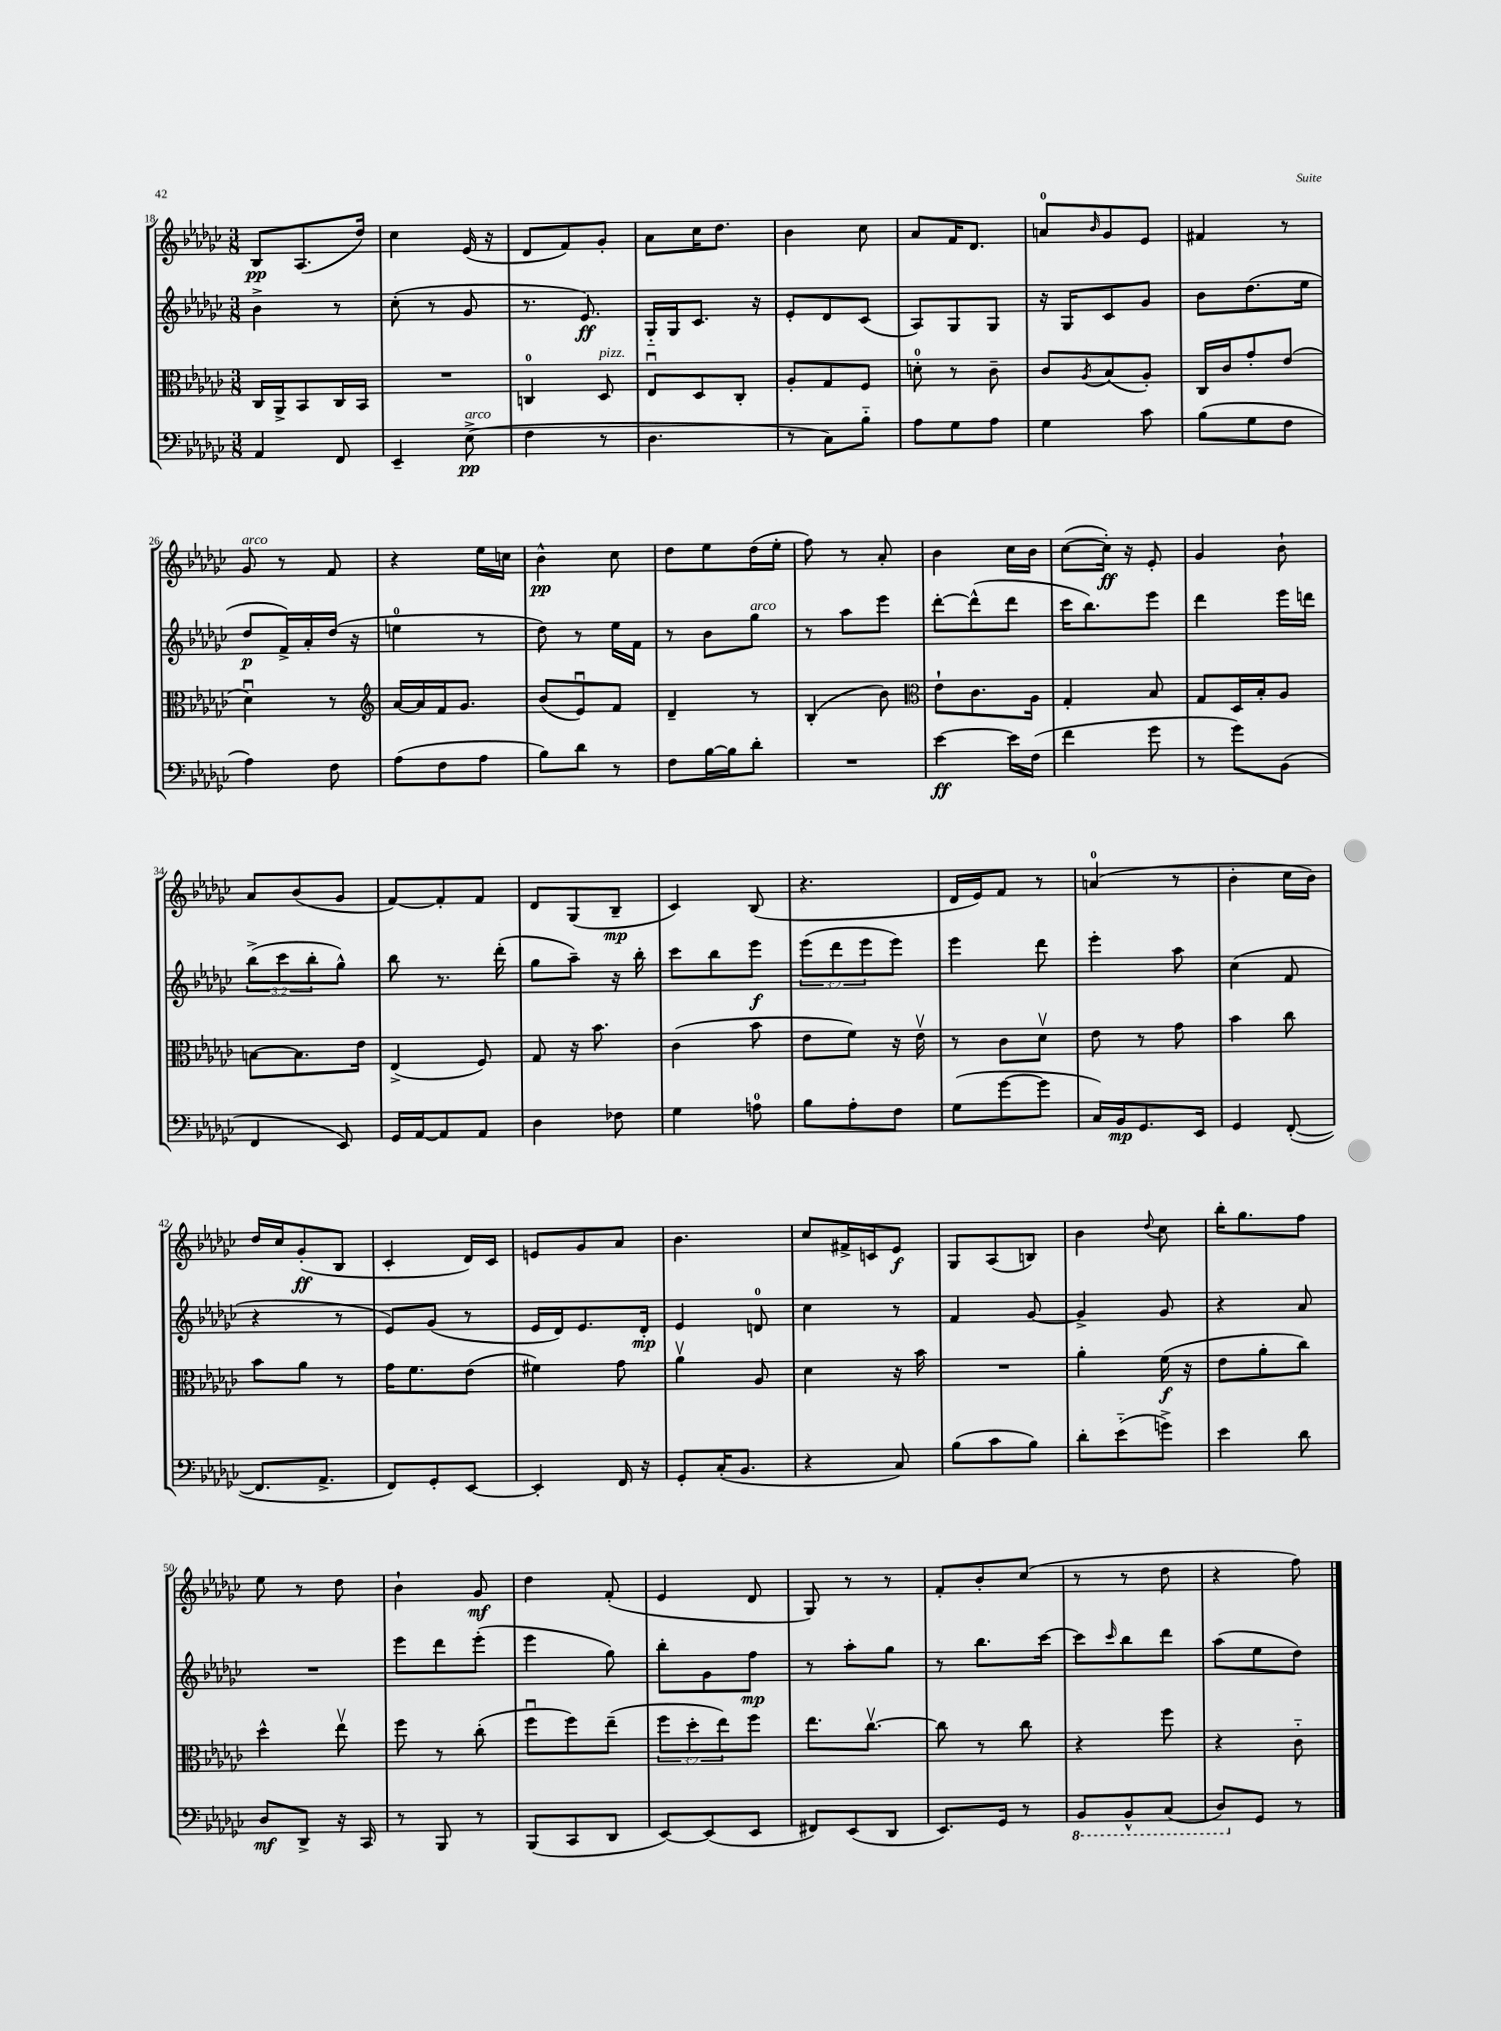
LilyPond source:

<<
\new StaffGroup <<
\new Staff = "s0" {
    \clef treble \key ges \major \numericTimeSignature \time 3/8
    bes8\pp aes8.( des''16) |
    ces''4 ees'16( r16 |
    des'8 f'8) ges'8-. |
    aes'8 ces''16 des''8. |
    bes'4 ces''8 |
    aes'8 f'16 des'8. |
    a'8-0 \grace { bes'16 } ges'8 ees'8 |
    fis'4 r8 |
    ges'8^\markup { \italic "arco" } r8 f'8 |
    r4 ees''16 c''16 |
    bes'4-^\pp ces''8 |
    des''8 ees''8 des''16( ees''16-. |
    f''8) r8 aes'8-. |
    bes'4 ces''16 bes'16 |
    ces''8~( ces''16-.\ff) r16 ees'8-. |
    ges'4 bes'8-! |
    aes'8 bes'8( ges'8 |
    f'8~) f'8-. f'8 |
    des'8 ges8( bes8--\mp |
    ces'4) bes8( |
    r4. |
    des'16 ees'16) f'8 r8 |
    a'4-0( r8 |
    bes'4-. ces''16 bes'16) |
    des''16 ces''16 ges'8-.\ff( bes8 |
    ces'4-. des'16) ces'16 |
    e'8 ges'8 aes'8 |
    bes'4. |
    ces''8 fis'16-> c'16 ees'8\f |
    ges8 aes8( b8) |
    bes'4 \appoggiatura { des''8 } ces''8 |
    bes''16-. ges''8. f''8 |
    ees''8 r8 des''8 |
    bes'4-! ges'8\mf |
    des''4 f'8-.( |
    ees'4 des'8 |
    ges8) r8 r8 |
    f'8-. bes'8-. ces''8( |
    r8 r8 des''8 |
    r4 f''8) \bar "|." |
}
\new Staff = "s1" {
    \clef treble \key ges \major \numericTimeSignature \time 3/8 \override Staff.TupletNumber.text = #tuplet-number::calc-fraction-text
    bes'4-> r8 |
    ces''8-.( r8 ges'8 |
    r8. ees'8.\ff) |
    ges16-_ ges16 ces'8. r16 |
    ees'8-. des'8 ces'8( |
    aes8) ges8 ges8 |
    r16 ges16 ces'8 ges'8 |
    bes'8 des''8.( ees''16 |
    des''8\p f'16->) aes'16-. des''16( r16 |
    e''4-0 r8 |
    des''8) r8 ees''16 f'16 |
    r8 bes'8 ges''8^\markup { \italic "arco" } |
    r8 aes''8 ees'''8 |
    des'''8~-. des'''8-^( des'''8 |
    ces'''16 bes''8.) ees'''8 |
    des'''4 ees'''16 d'''16 |
    \tuplet 3/2 { bes''8->( ces'''8 bes''8-. } ges''8-^) |
    bes''8 r8. des'''16-.( |
    ges''8 aes''8--) r16 bes''16-. |
    ces'''8 bes''8 ees'''8\f |
    \tuplet 3/2 { ees'''8( des'''8 ees'''8 } ees'''8) |
    ees'''4 des'''8 |
    ees'''4-. aes''8 |
    ces''4( f'8 |
    r4 r8 |
    ees'8) ges'8( r8 |
    ees'16 des'16) ees'8. des'16-.\mp |
    ees'4 d'8-0 |
    ces''4 r8 |
    f'4 ges'8~ |
    ges'4-> ges'8 |
    r4 aes'8 |
    R4. |
    ees'''8 des'''8 ees'''8-.( |
    ees'''4 ges''8) |
    bes''8-. ges'8 f''8\mp |
    r8 aes''8-. ges''8 |
    r8 bes''8. ces'''16~ |
    ces'''8 \grace { ces'''16 } bes''8 des'''8 |
    aes''8( ees''8 des''8) \bar "|." |
}
\new Staff = "s2" {
    \clef alto \key ges \major \numericTimeSignature \time 3/8 \override Staff.TupletNumber.text = #tuplet-number::calc-fraction-text
    ces16 aes,16-> bes,8 ces16 bes,16 |
    R4. |
    c4-0 des8^\markup { \italic "pizz." } |
    ees8\downbow des8 ces8-. |
    aes8-. ges8 f8 |
    d'8-0-. r8 ces'8-- |
    ces'8 \acciaccatura { aes8 } bes8( aes8-.) |
    ces16 ces'16 ges'8-. ees'8( |
    des'4\downbow) r8 |
    \clef treble aes'16~ aes'16 f'16 ges'8. |
    bes'8( ees'8\downbow) f'8 |
    des'4-- r8 |
    bes4-.( bes'8) |
    \clef alto ees'8-! ces'8. aes16 |
    ges4-. bes8 |
    ges8 des16 bes16-. aes8 |
    b8~ b8. ees'16 |
    ees4->( f8) |
    ges8 r16 bes'8. |
    ces'4( bes'8 |
    ees'8 f'8) r16 ees'16\upbow |
    r8 ces'8 des'8\upbow |
    ees'8 r8 ges'8 |
    bes'4 ces''8 |
    bes'8 aes'8 r8 |
    ges'16 f'8. ees'8( |
    fis'4) ges'8 |
    aes'4\upbow aes8 |
    des'4 r16 bes'16 |
    R4. |
    aes'4-. f'16\f( r16 |
    ees'8 aes'8-. ces''8) |
    des''4-^ ees''8\upbow |
    f''8 r8 ces''8-.( |
    f''8\downbow f''8) ees''8--( |
    \tuplet 3/2 { f''8 des''8-. ees''8) } f''8 |
    ees''8. ces''8.~\upbow |
    ces''8 r8 ces''8 |
    r4 f''8 |
    r4 ces'8-_ \bar "|." |
}
\new Staff = "s3" {
    \clef bass \key ges \major \numericTimeSignature \time 3/8
    aes,4 f,8 |
    ees,4-- ees8->\pp^\markup { \italic "arco" }( |
    f4 r8 |
    des4. |
    r8 ces8) bes8-_ |
    aes8 ges8 aes8 |
    ges4 ces'8 |
    bes8( ges8 f8 |
    aes4) f8 |
    aes8( f8 aes8 |
    bes8) des'8 r8 |
    f8 bes16~ bes16 des'8-. |
    R4. |
    ees'4~\ff ees'16 f16( |
    f'4 ges'8 |
    r8 ges'8) bes,8( |
    f,4 ees,8) |
    ges,16 aes,16~ aes,8 aes,8 |
    des4 fes8 |
    ges4 a8-0 |
    bes8 aes8-. f8 |
    ges8( ges'8~ ges'8 |
    ces16) bes,16\mp ges,8. ees,16 |
    ges,4 f,8~-.( |
    f,8. aes,8.-> |
    f,8) ges,8-. ees,8~ |
    ees,4-. f,16 r16 |
    ges,8-. ces16-.( bes,8. |
    r4 ces8) |
    bes8( ces'8 bes8) |
    des'8-. ees'8-_( g'8->) |
    ees'4 des'8 |
    des8\mf des,8-> r16 ces,16 |
    r8 bes,,8 r8 |
    bes,,8( ces,8 des,8 |
    ees,8~) ees,8( ees,8 |
    fis,8) ees,8( des,8 |
    ees,8.) ges,16 r8 |
    \ottava #-1 bes,,8 bes,,8-^ ces,8( |
    des,8) \ottava #0 ges,8 r8 \bar "|." |
}
>>
>>
\layout { \context { \Score currentBarNumber = #18 } }
